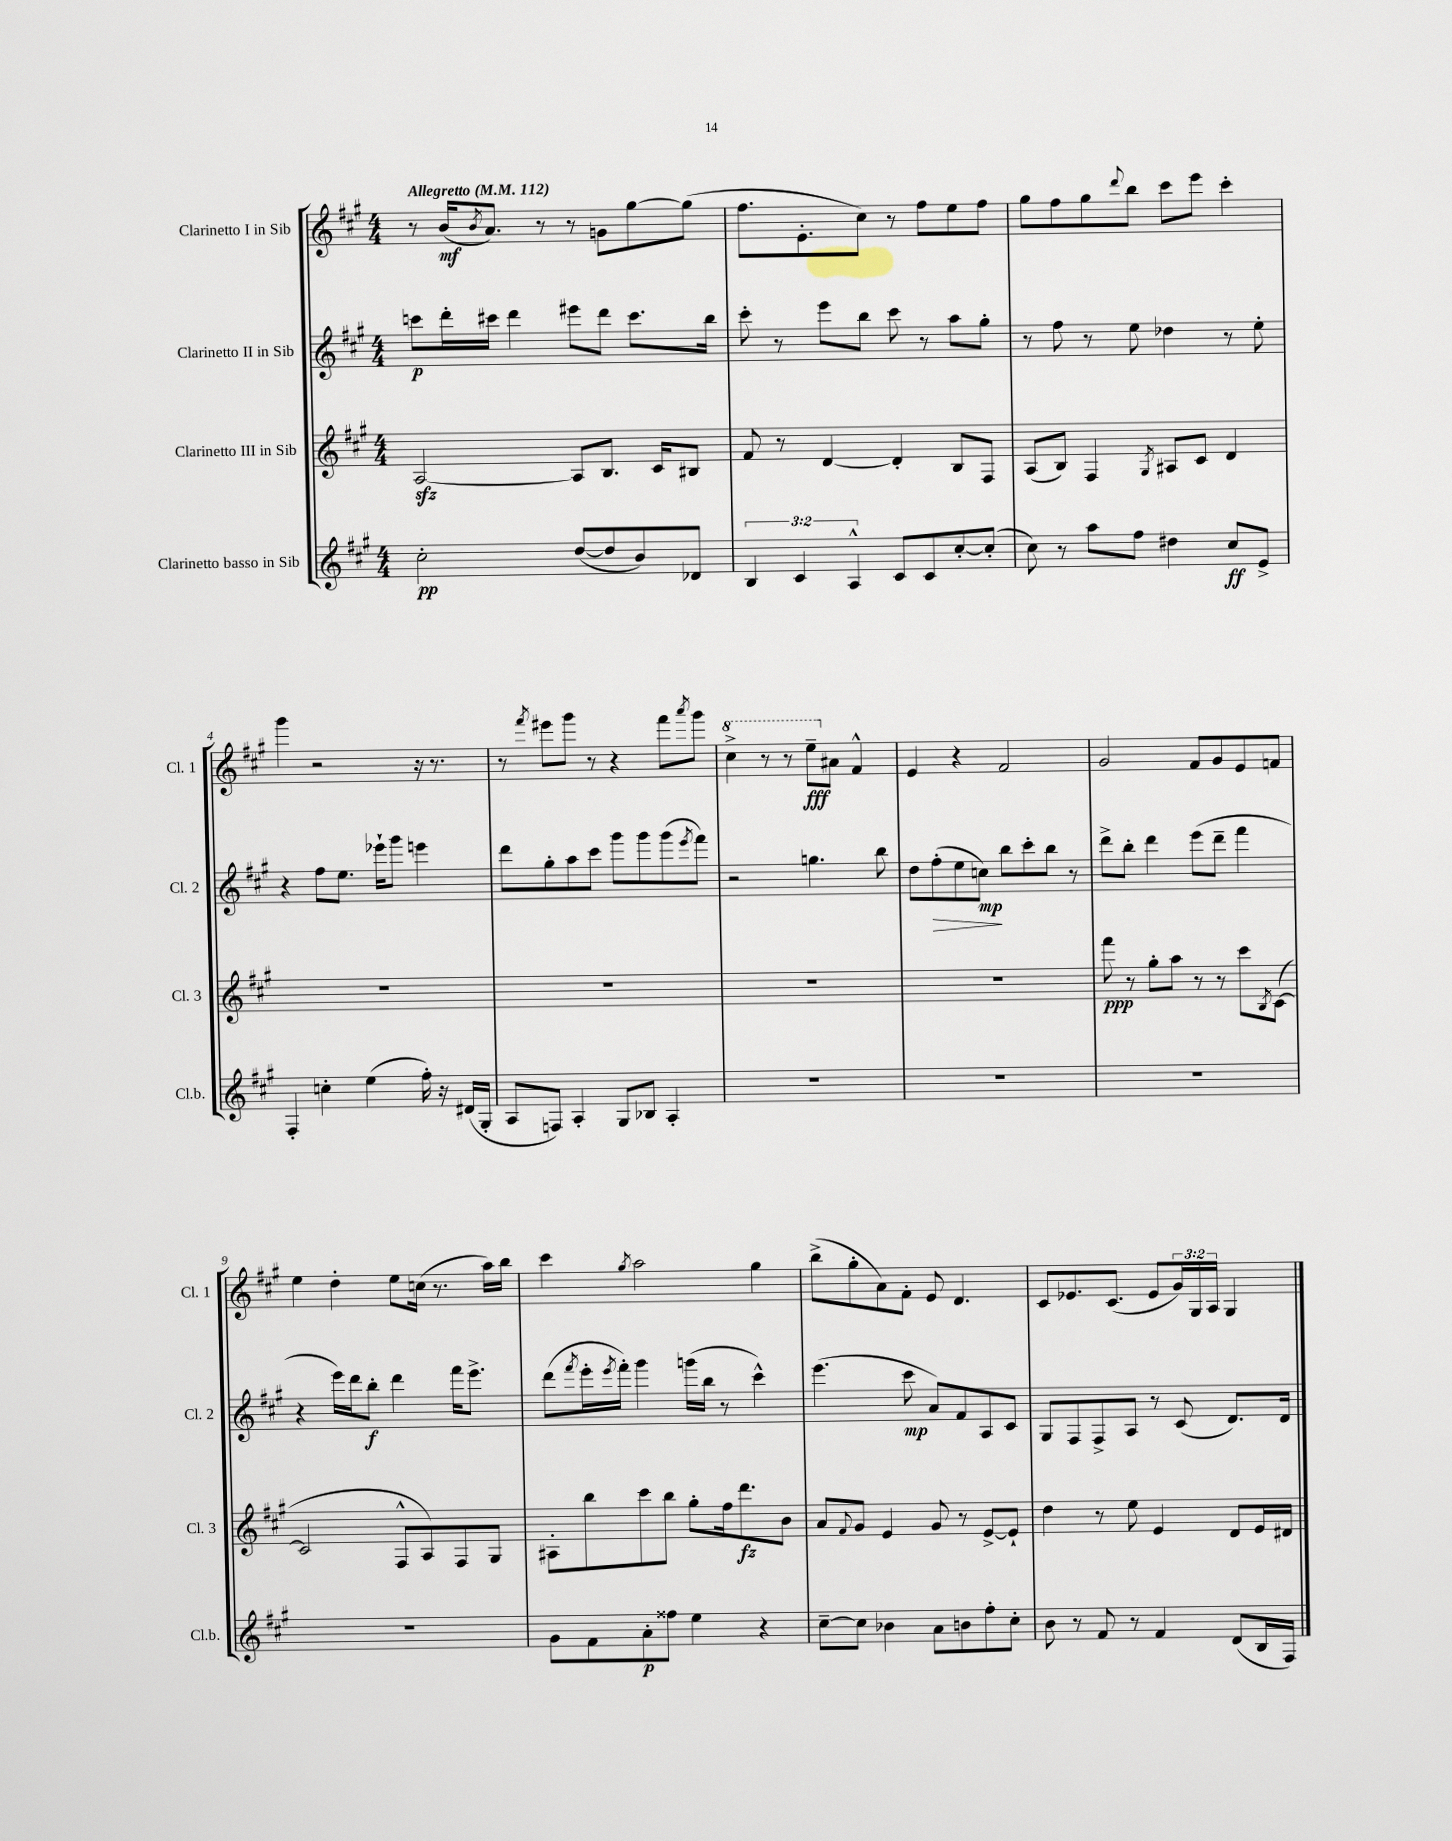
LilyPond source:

<<
\new StaffGroup <<
\new Staff = "s0" \with { instrumentName = "Clarinetto I in Sib" shortInstrumentName = "Cl. 1" } {
    \clef treble \key a \major \numericTimeSignature \time 4/4 \override Staff.TupletNumber.text = #tuplet-number::calc-fraction-text \tempo "Allegretto" 4 = 112
    r8 b'16\mf( \acciaccatura { b'8 } a'8.) r8 r8 g'8 gis''8~ gis''8( |
    fis''8. e'8.-. cis''8) r8 fis''8 e''8 fis''8 |
    gis''8 fis''8 gis''8 \appoggiatura { d'''8 } b''8 cis'''8 e'''8 cis'''4-. |
    gis'''4 r2 r16 r8. |
    r8 \acciaccatura { fis'''8 } eis'''8 gis'''8 r8 r4 fis'''8 \acciaccatura { a'''8 } gis'''8 |
    \ottava #1 cis'''4-> r8 r8 e'''8--\fff \ottava #0 ais'8 fis'4-^ |
    e'4 r4 fis'2 |
    gis'2 fis'8 gis'8 e'8 f'8 |
    e''4 d''4-. e''8 c''16( r8. a''16) b''16 |
    cis'''4 \acciaccatura { gis''8 } a''2 gis''4 |
    b''8->( gis''8-. a'8) fis'8-. e'8 d'4. |
    cis'8 ees'8. cis'8.( ees'8 \tuplet 3/2 { gis'16) gis16 a16 } gis4 \bar "|." |
}
\new Staff = "s1" \with { instrumentName = "Clarinetto II in Sib" shortInstrumentName = "Cl. 2" } {
    \clef treble \key a \major \numericTimeSignature \time 4/4
    c'''8\p d'''16-. cis'''16 d'''4 eis'''8 d'''8 cis'''8. b''16 |
    cis'''8-. r8 e'''8 b''8 cis'''8 r8 a''8 gis''8-. |
    r8 fis''8 r8 e''8 des''4 r8 e''8-. |
    r4 fis''8 e''8. ees'''16-! gis'''8 e'''4 |
    d'''8 gis''8-. a''8 cis'''8 gis'''8 gis'''8 gis'''8( \acciaccatura { e'''8 } fis'''8) |
    r2 g''4. b''8 |
    d''8 fis''8-.\>( e''8 c''8\mp\!) b''8 cis'''8-. b''8 r8 |
    d'''8-> b''8-. d'''4 e'''8( d'''8-- fis'''4 |
    r4 e'''16) d'''16 b''8-.\f d'''4 fis'''16 e'''8.-> |
    d'''8( \acciaccatura { fis'''8 } e'''16-. \acciaccatura { e'''8 } fis'''16-.) gis'''4 g'''16( b''16 r8 cis'''4-^) |
    e'''4.( cis'''8\mp a'8) fis'8 a8 cis'8 |
    gis8 fis8 fis8-> a8 r8 cis'8( d'8.) d'16 \bar "|." |
}
\new Staff = "s2" \with { instrumentName = "Clarinetto III in Sib" shortInstrumentName = "Cl. 3" } {
    \clef treble \key a \major \numericTimeSignature \time 4/4
    a2~\sfz a8 b8. cis'16 bis8 |
    fis'8 r8 d'4~ d'4-. b8 fis8 |
    a8( b8) fis4 \acciaccatura { gis8 } ais8 cis'8 d'4 |
    R1 |
    R1 |
    R1 |
    R1 |
    fis'''8\ppp r8 gis''8-. a''8 r8 r8 cis'''8 \acciaccatura { b8 } cis'8~( |
    cis'2 fis8-^ a8) fis8 gis8 |
    ais8-. b''8 cis'''8 b''8 gis''8-. fis''16 d'''8.\fz b'8 |
    a'8 \appoggiatura { fis'8 } gis'8 e'4 gis'8 r8 e'8~-> e'8-! |
    d''4 r8 e''8 e'4 d'8 e'16 dis'16 \bar "|." |
}
\new Staff = "s3" \with { instrumentName = "Clarinetto basso in Sib" shortInstrumentName = "Cl.b." } {
    \clef treble \key a \major \numericTimeSignature \time 4/4 \override Staff.TupletNumber.text = #tuplet-number::calc-fraction-text
    cis''2-.\pp d''8~( d''8 b'8) des'8 |
    \tuplet 3/2 { b4 cis'4 a4-^ } cis'8 cis'8 cis''8~-. cis''8-.( |
    cis''8) r8 a''8 fis''8 dis''4 cis''8\ff e'8-> |
    fis4-. c''4-. e''4( fis''16-.) r16 dis'16( gis16-. |
    a8 f8) a4-. gis8 bes8 a4-. |
    R1 |
    R1 |
    R1 |
    R1 |
    gis'8 fis'8 a'8-.\p fisis''8 e''4 r4 |
    cis''8~-- cis''8 bes'4 a'8 b'8 fis''8-. cis''8-. |
    b'8 r8 fis'8 r8 fis'4 d'8( b16 fis16) \bar "|." |
}
>>
>>
